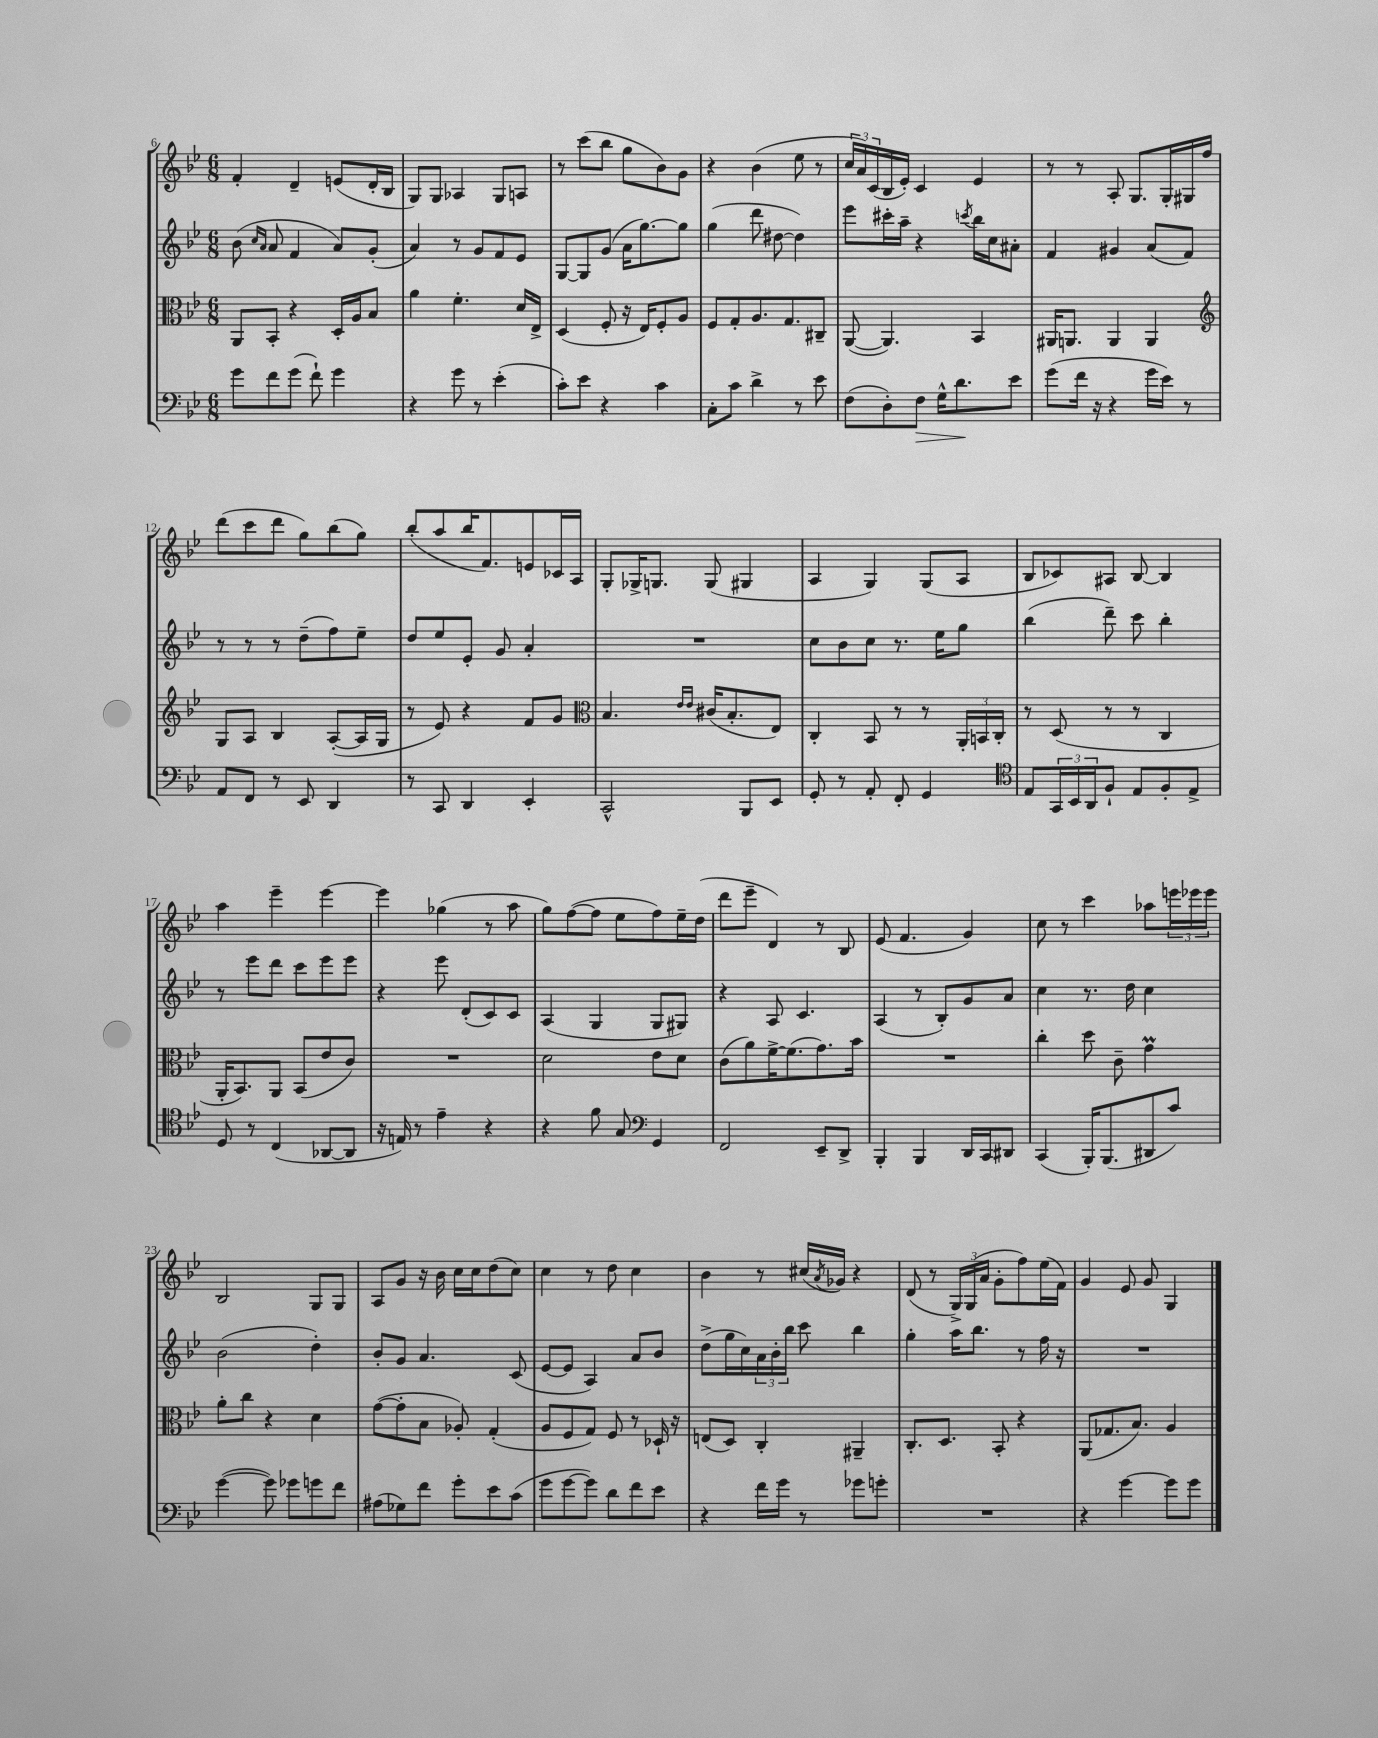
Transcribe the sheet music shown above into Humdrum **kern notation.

**kern	**kern	**kern	**kern
*staff4	*staff3	*staff2	*staff1
*clefF4	*clefC3	*clefG2	*clefG2
*k[b-e-]	*k[b-e-]	*k[b-e-]	*k[b-e-]
*M6/8	*M6/8	*M6/8	*M6/8
8g	8AA	(8b-	4f'
.	.	16qqcc	.
.	.	16qqa	.
8f	8BB-'	8a	.
(8g	4r	4f	4d~
8f`)	.	.	.
4g	16D'	8a)	(8e
.	16A	.	.
.	8B-	(8g'	16d'
.	.	.	16B-
=	=	=	=
4r	4a	4a)	8G)
.	.	.	8G
8g	4.f'	8r	4A-
8r	.	8g	.
(4e-'	.	8f	8G
.	16d	8e-	8A
.	16E-^	.	.
=	=	=	=
8c')	(4D	[8G	8r
8e-	.	8G]	(8ccc
4r	8F'	(8g	8bb-
.	16r	16a	8gg
.	16E-)	[8.gg)	.
4c	8F'	.	8b-)
.	8A	8gg]	8g
=	=	=	=
8C'	8F	(4gg	4r
8c	8G'	.	.
4d^	8.A	8ddd	(4b-
.	.	[8dd#	.
.	8.G	.	.
8r	.	4dd#])	8ee-
8e-	8C#~	.	8r
=	=	=	=
(8F	([8AA	8eee-	24cc
.	.	.	24a)
.	.	.	(24c
8D')	4.AA])	16ccc#'	16B-
.	.	16aa~	16e-')
8F	.	4r	4c
16G^^	.	.	.
8.d	.	.	.
.	.	8qccc	.
.	4BB-	16bb-	4e-
.	.	16cc	.
8e-	.	8a#'	.
=	=	=	=
(8g	16AA#	4f	8r
.	8.AA	.	.
16f	.	.	8r
16r	.	.	.
4r	4AA	4g#	8A'
.	.	.	8.G
16g	4AA	(8a	.
16e-)	.	.	16G'
8r	.	8f)	16G#
.	.	.	16ff
=	=	=	=
*	*clefG2	*	*
8AA	8G	8r	(8ddd
8FF	8A	8r	8ccc
8r	4B-	8r	8ddd
8EE-	.	(8dd~	8gg)
4DD	([8A'	8ff)	(8bb-
.	16A]	8ee-~	8gg)
.	16G	.	.
=	=	=	=
8r	8r	8dd	(8bb-'
8CC	8e-)	8ee-	8aa
4DD	4r	8e-'	16bb-
.	.	.	8.f)
.	.	8g	.
4EE-'	8f	4a'	8e
.	8g	.	16c-
.	.	.	16A
=	=	=	=
*	*clefC3	*	*
2CC^^	4.B-	2.r	8G'
.	.	.	16G-^
.	.	.	8.G
.	16qqe-	.	.
.	16qqe-	.	.
.	(16c#	.	(8G
.	8.B-'	.	.
8BBB-	.	.	4G#
8EE-	8E-)	.	.
=	=	=	=
8GG'	4C'	8cc	4A
8r	.	8b-	.
8AA'	8BB-	8cc	4G)
8FF'	8r	8.r	.
4GG	8r	.	(8G
.	.	16ee-	.
.	24AA'	8gg	8A
.	24BB	.	.
.	24C'	.	.
=	=	=	=
*clefC4	*	*	*
8E-	8r	(4bb-	8B-
24GG	(8D	.	8c-)
24BB-	.	.	.
24AA	.	.	.
8F`	8r	8ddd~)	8A#
8E-	8r	8ccc	[8B-
8F'	4C	4bb-'	4B-]
8E-^	.	.	.
=	=	=	=
8D	16AA'	8r	4aa
.	8.BB-)	.	.
8r	.	8eee-	.
(4C	8AA	8ddd	4eee-~
.	(8BB-	8ccc	.
[8AA-	8e-	8eee-	[4eee-
8AA-]	8c)	8eee-	.
=	=	=	=
16r	2.r	4r	4eee-]
16E)	.	.	.
8r	.	.	.
4e-~	.	8eee-	(4gg-
.	.	(8d'	.
4r	.	8c)	8r
.	.	8c	8aa
=	=	=	=
4r	2d	(4A	8gg)
.	.	.	([8ff
8f	.	4G	8ff]
8G	.	.	8ee-
*clefF4	*	*	*
4GG	8e-	8G	8ff)
.	8d	8G#)	16ee-~
.	.	.	(16dd
=	=	=	=
2FF	(8c	4r	8ddd
.	8a)	.	8eee-~
.	[16f^	8A	4d)
.	(8.f]	.	.
.	.	4.c	.
8EE-~	8.g)	.	8r
8DD^	.	.	8B-
.	16b-	.	.
=	=	=	=
4BBB-'	2.r	(4A	(8e-
.	.	.	4.f
4BBB-	.	8r	.
.	.	8B-')	.
16DD	.	8g	4g)
16CC	.	.	.
8DD#	.	8a	.
=	=	=	=
(4CC	4cc'	4cc	8cc
.	.	.	8r
16BBB-')	8dd	8.r	4ccc
(8.BBB-	.	.	.
.	8c~	.	.
.	.	16dd	.
8DD#	4g	4cc	8aa-
8c)	.	.	24eee
.	.	.	24eee-
.	.	.	24eee-
=	=	=	=
([4g	8a'	(2b-	2B-
.	8cc	.	.
8g])	4r	.	.
8g-	.	.	.
8g	4d	4dd')	8G
8f	.	.	8G
=	=	=	=
(8A#	([8g	8b-'	8A
8G-)	8g']	8g	8g
8f	8B-	4.a	16r
.	.	.	16b-
8g'	8A-')	.	16cc
.	.	.	16cc
8e-	(4G'	.	(8dd
(8c	.	(8c	8cc)
=	=	=	=
8g	8A	[8e-	4cc
[8g	8F	8e-]	.
8g])	8G)	4A)	8r
8d	8F	.	8dd
8f	8r	8a	4cc
8e-	16D-`	8b-	.
.	16r	.	.
=	=	=	=
4r	(8E	(8dd^	4b-
.	8D)	16gg	.
.	.	16cc)	.
16f	4C'	24a	8r
.	.	24b-'	.
16g	.	.	.
.	.	24bb-	.
8r	.	8ccc	(16cc#
.	.	.	8qa
.	.	.	16g-)
8g-	4AA#~	4bb-	4r
8g'	.	.	.
=	=	=	=
2.r	8.C'	4gg'	(8d
.	.	.	8r
.	8.D	.	.
.	.	16aa	24G^)
.	.	.	(24G
.	.	8.bb-	.
.	.	.	24a
.	8BB-'	.	8g'
.	4r	8r	8ff)
.	.	16ff	(16ee-
.	.	16r	16f)
=	=	=	=
4r	(8AA	2.r	4g
.	8.G-	.	.
[4g	.	.	8e-
.	8.B-)	.	.
.	.	.	8g
8g]	4A	.	4G
8g	.	.	.
==	==	==	==
*-	*-	*-	*-
